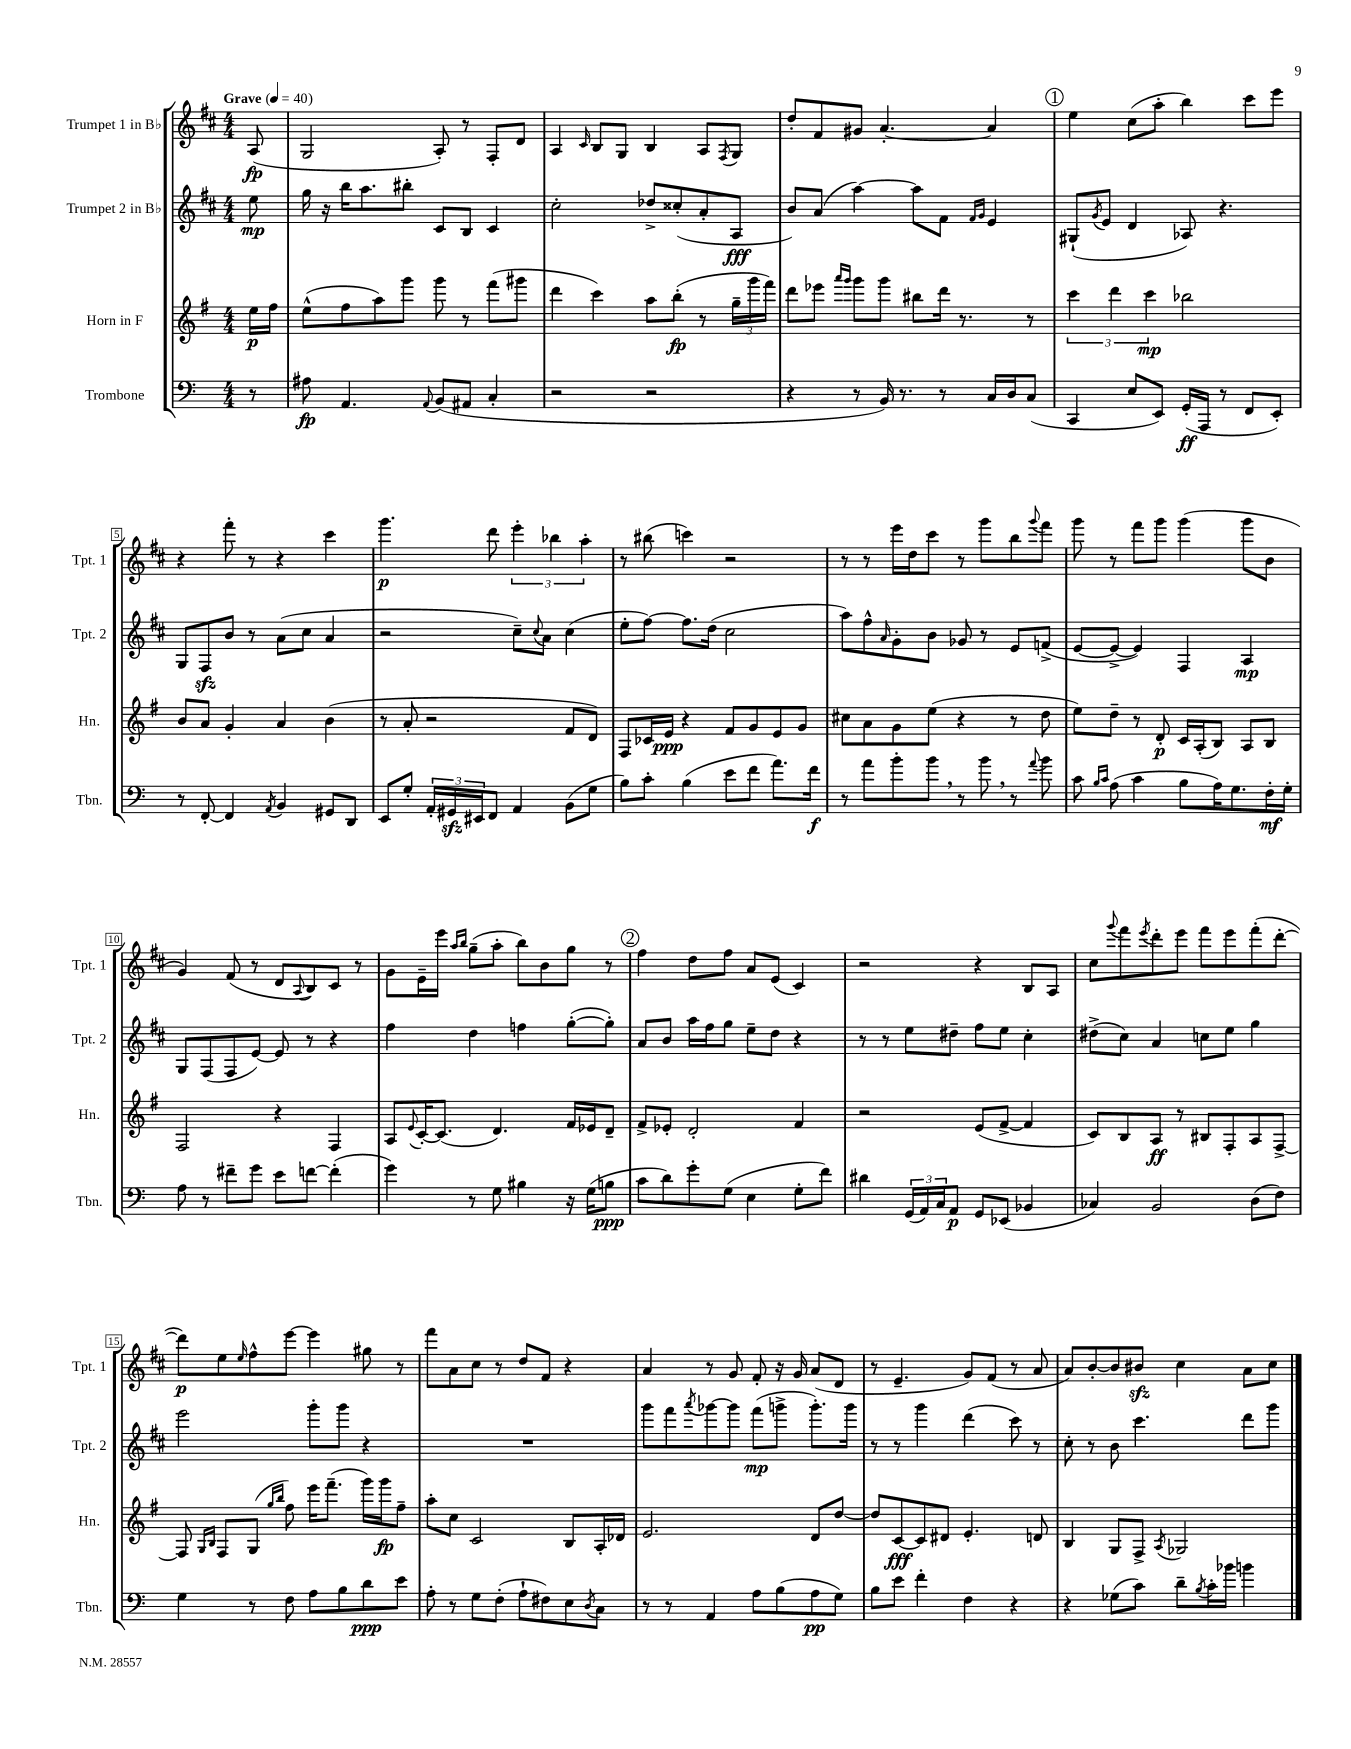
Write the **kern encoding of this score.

**kern	**kern	**kern	**kern
*staff4	*staff3	*staff2	*staff1
*clefF4	*clefG2	*clefG2	*clefG2
*k[]	*k[f#]	*k[f#c#]	*k[f#c#]
*M4/4	*M4/4	*M4/4	*M4/4
*MM40	*MM40	*MM40	*MM40
8r	16ee\LL	8ee\	(8A/
.	16ff#\JJ	.	.
=	=	=	=
8A#\	(8ee^^\L	16gg\	2G/
.	.	16r	.
4.AA/	8ff#\	16bb\LK	.
.	.	8.aa\	.
.	8aa\)	.	.
.	8ggg\J	8bb#'\J	.
8qqAA/	.	.	.
(8BB/L	8ggg\	8c#/L	8A'/)
8AA#/J	8r	8B/J	8r
4C'/	(8fff#\L	4c#/	8F#'/L
.	8ggg#\J	.	8d/J
=	=	=	=
2r	4ddd\	2cc#'\	4A/
.	.	.	16qqc#/
.	4ccc\)	.	8B/L
.	.	.	8G/J
2r	8aa\L	8dd-^/L	4B/
.	(8bb'\J	(8cc##'/	.
.	8r	8a'/	8A/L
.	.	.	8qF#/
.	24gg~\LL	8A/J	8G/J
.	24ggg\	.	.
.	24fff#\JJ)	.	.
=	=	=	=
4r	8ddd\L	8b/L)	8dd'/L
.	8eee-\J	(8a/J	8f#/
.	16qqaaa/LL	.	.
.	16qqggg/JJ	.	.
8r	8ggg\L	[4aa\)	8g#/J
16BB/)	8ggg\J	.	[4.a'/
8.r	.	.	.
.	8bb#\L	8aa\]L	.
8r	16ddd\Jk	8f#\J	.
.	8.r	.	.
.	.	16qqf#/LL	.
.	.	16qqg/JJ	.
16C/LL	.	4e/	4a/]
16D/J	.	.	.
(8C/J	8r	.	.
=	=	=	=
4CC/	6ccc\	(8G#`/L	4ee\
.	.	8qg/	.
.	.	8e/J	.
.	6ddd\	.	.
8E/L	.	4d/	(8cc#\L
.	6ccc\	.	.
8EE/J)	.	.	8aa'\J
(16GG'/LL	2bb-\	8A-/)	4bb\)
16AAA/JJ	.	.	.
8r	.	4.r	.
8FF/L	.	.	8ccc#\L
8EE'/J)	.	.	8eee\J
=	=	=	=
8r	8b/L	8G/L	4r
[8FF'/	8a/J	8F#/	.
4FF/]	4g'/	8b/J	8fff#'\
.	.	8r	8r
8qAA/	.	.	.
4BB/	4a/	(8a\L	4r
.	.	8cc#\J	.
8GG#/L	(4b\	4a/	4ccc#\
8DD/J	.	.	.
=	=	=	=
8EE/L	8r	2r	4.ggg\
8G'/J	8a'/	.	.
24AA'/LL	2r	.	.
24GG#/	.	.	.
24EE#/J	.	.	.
8FF/J	.	.	8ddd\
4AA/	.	8cc#~\L)	6eee'\
.	.	8qqcc#/	.
.	.	8a\J	.
.	.	.	6bb-\
(8BB\L	8f#/L	(4cc#\	.
.	.	.	6aa'\
8G\J	8d/J)	.	.
=	=	=	=
8B\L)	8F#/L	8ee'\L	8r
8c'\J	16c-/L	[8ff#\J)	(8bb#\
.	16e/JJ	.	.
(4B\	4r	8.ff#\]L	4ccc\)
.	.	(16dd\Jk	.
8e\L	8f#/L	2cc#\	2r
8f\J	8g/	.	.
8.a\L)	8e/	.	.
.	8g/J	.	.
16f\Jk	.	.	.
=	=	=	=
8r	8cc#\L	8aa\L)	8r
8a\L	8a\	8ff#^^\	8r
.	.	16qqa/	.
8b'\	8g\	8g'\	16eee\LL
.	.	.	16dd\J
8b\J	(8ee\J	8b\J	8ccc#\J
8r	4r	8g-/	8r
8b\	.	8r	8ggg\L
8r	8r	8e/L	8bb\
8qqa/	.	.	8qqggg/
8b\	8dd\	(8f^/J	8fff#\J
=	=	=	=
8c\	8ee\L)	[8e/L	8ggg\
16qqB/LL	.	.	.
16qqc/JJ	.	.	.
(8A\	8dd~\J	8e^/_J	8r
4c\	8r	4e/])	8fff#\L
.	8d'/	.	8ggg\J
8B\L	16c/LL	4F#/	(4ggg\
.	(16A'/J	.	.
16A\K)	8B/J)	.	.
8.G\	.	.	.
.	8A/L	4A/	8ggg\L
16F'\L	8B/J	.	8b\J
16G'\JJ	.	.	.
=	=	=	=
8A\	2F#/	8G/L	4g/)
8r	.	(8F#/	.
8f#~\L	.	8F#/	(8f#/
8g\J	.	[8e/J)	8r
8e\L	4r	8e/]	8d/L
.	.	.	8qqA/
[8f\J	.	8r	8B/)
(4f'\]	4F#/	4r	8c#/J
.	.	.	8r
=	=	=	=
4g\)	8A/L	4ff#\	8g\L
.	8qqe/	.	.
.	[16c'/K	.	16e~\L
.	(8.c/]J	.	16eee\JJ
.	.	.	16qqaa/LL
.	.	.	16qqbb/JJ
8r	.	4dd\	(8gg~\L
8G\	4.d/)	.	8aa'\J
4B#\	.	4ff\	8bb\L)
.	.	.	8b\
16r	16f#/LL	([8gg'\L	8gg\J
(16G\LK	16e-/J	.	.
8B\J	8d~/J	8gg'\]J)	8r
=	=	=	=
8c\L	8f#^/L	8a/L	4ff#\
8d\)	8e-'/J	8b/J	.
8g'\	2d'/	16aa\LL	8dd\L
.	.	16ff#\J	.
(8G\J	.	8gg\J	8ff#\J
4E\	.	8ee~\L	8a/L
.	.	8dd\J	(8e/J
8G'\L	4f#/	4r	4c#/)
8f\J)	.	.	.
=	=	=	=
4d#\	2r	8r	2r
.	.	8r	.
(24GG/LL	.	8ee\L	.
24AA/)	.	.	.
24C/J	.	.	.
8AA/J	.	8dd#~\J	.
8GG/L	(8e/L	8ff#\L	4r
(8EE-/J	[8f#^/J	8ee\J	.
4BB-/	4f#/]	4cc#'\	8B/L
.	.	.	8A/J
=	=	=	=
4C-/)	8c/L)	(8dd#^\L	8cc#\L
.	.	.	8qqggg/
.	8B/	8cc#\J)	8fff#\
.	.	.	8qeee/
2BB/	8A/J	4a/	8ddd'\
.	8r	.	8eee\J
.	8B#/L	8cc\L	8fff#\L
.	8F#'/	8ee\J	8eee\
(8D\L	8A/	4gg\	(8fff#'\
8F\J)	[8F#^/J	.	[8ddd'\J
=	=	=	=
4G\	8F#/]	2eee\	8ddd\]L)
.	16qqG/LL	.	.
.	16qqB/JJ	.	.
.	8F#/L	.	8ee\
.	.	.	16qqee/
8r	(8G/J	.	8ff#^^\
.	16qqgg/LL	.	.
.	16qqbb/JJ	.	.
8F\	8ff#\)	.	[8eee\J
8A\L	16eee\LK	8ggg'\L	4eee\]
.	(8.fff#~\J	.	.
8B\	.	8ggg\J	.
8d\	16ggg\LL)	4r	8gg#\
.	16ggg\J	.	.
8e\J	8ff#~\J	.	8r
=	=	=	=
8A'\	8aa'\L	1r	8fff#\L
8r	8cc\J	.	8a\
8G\L	2c/	.	8cc#\J
(8F'\J	.	.	8r
8A`\L	.	.	8dd/L
8F#\)	.	.	8f#/J
8E\	8B/L	.	4r
8qD/	.	.	.
8C\J	16A'/L	.	.
.	16d-/JJ	.	.
=	=	=	=
8r	2.e/	8ggg\L	4a/
8r	.	8fff#\	.
.	.	8qaaa/	.
4AA/	.	[8ggg-\	8r
.	.	8ggg-\]J	8g/
8A\L	.	(8fff#\L	8f#'/
(8B\	.	8ggg^\J	16r
.	.	.	16g/
8A\	8d/L	8.ggg'\L)	(8a/L
8G\J)	[8dd/J	.	8d/J
.	.	16ggg\Jk	.
=	=	=	=
8B\L	8dd/]L	8r	8r
8e\J	[8c/	8r	4.e~/
4f'\	8c/]	4ggg\	.
.	8d#/J	.	.
4F\	4.e'/	(4ddd\	8g/L)
.	.	.	(8f#/J
4r	.	8ccc#\)	8r
.	8d/	8r	8a/
=	=	=	=
4r	4B/	8cc#'\	8a/L)
.	.	8r	[8b'/
(8G-\L	8G/L	8b\	8b/]
8c\J)	8F#^/J	4.ccc#\	8b#/J
.	8qA/	.	.
8d~\L	2G-/	.	4cc#\
8qB/	.	.	.
16c'\L	.	.	.
16b-\JJ	.	.	.
4b\	.	8ddd\L	8a\L
.	.	8ggg\J	8cc#\J
==	==	==	==
*-	*-	*-	*-
